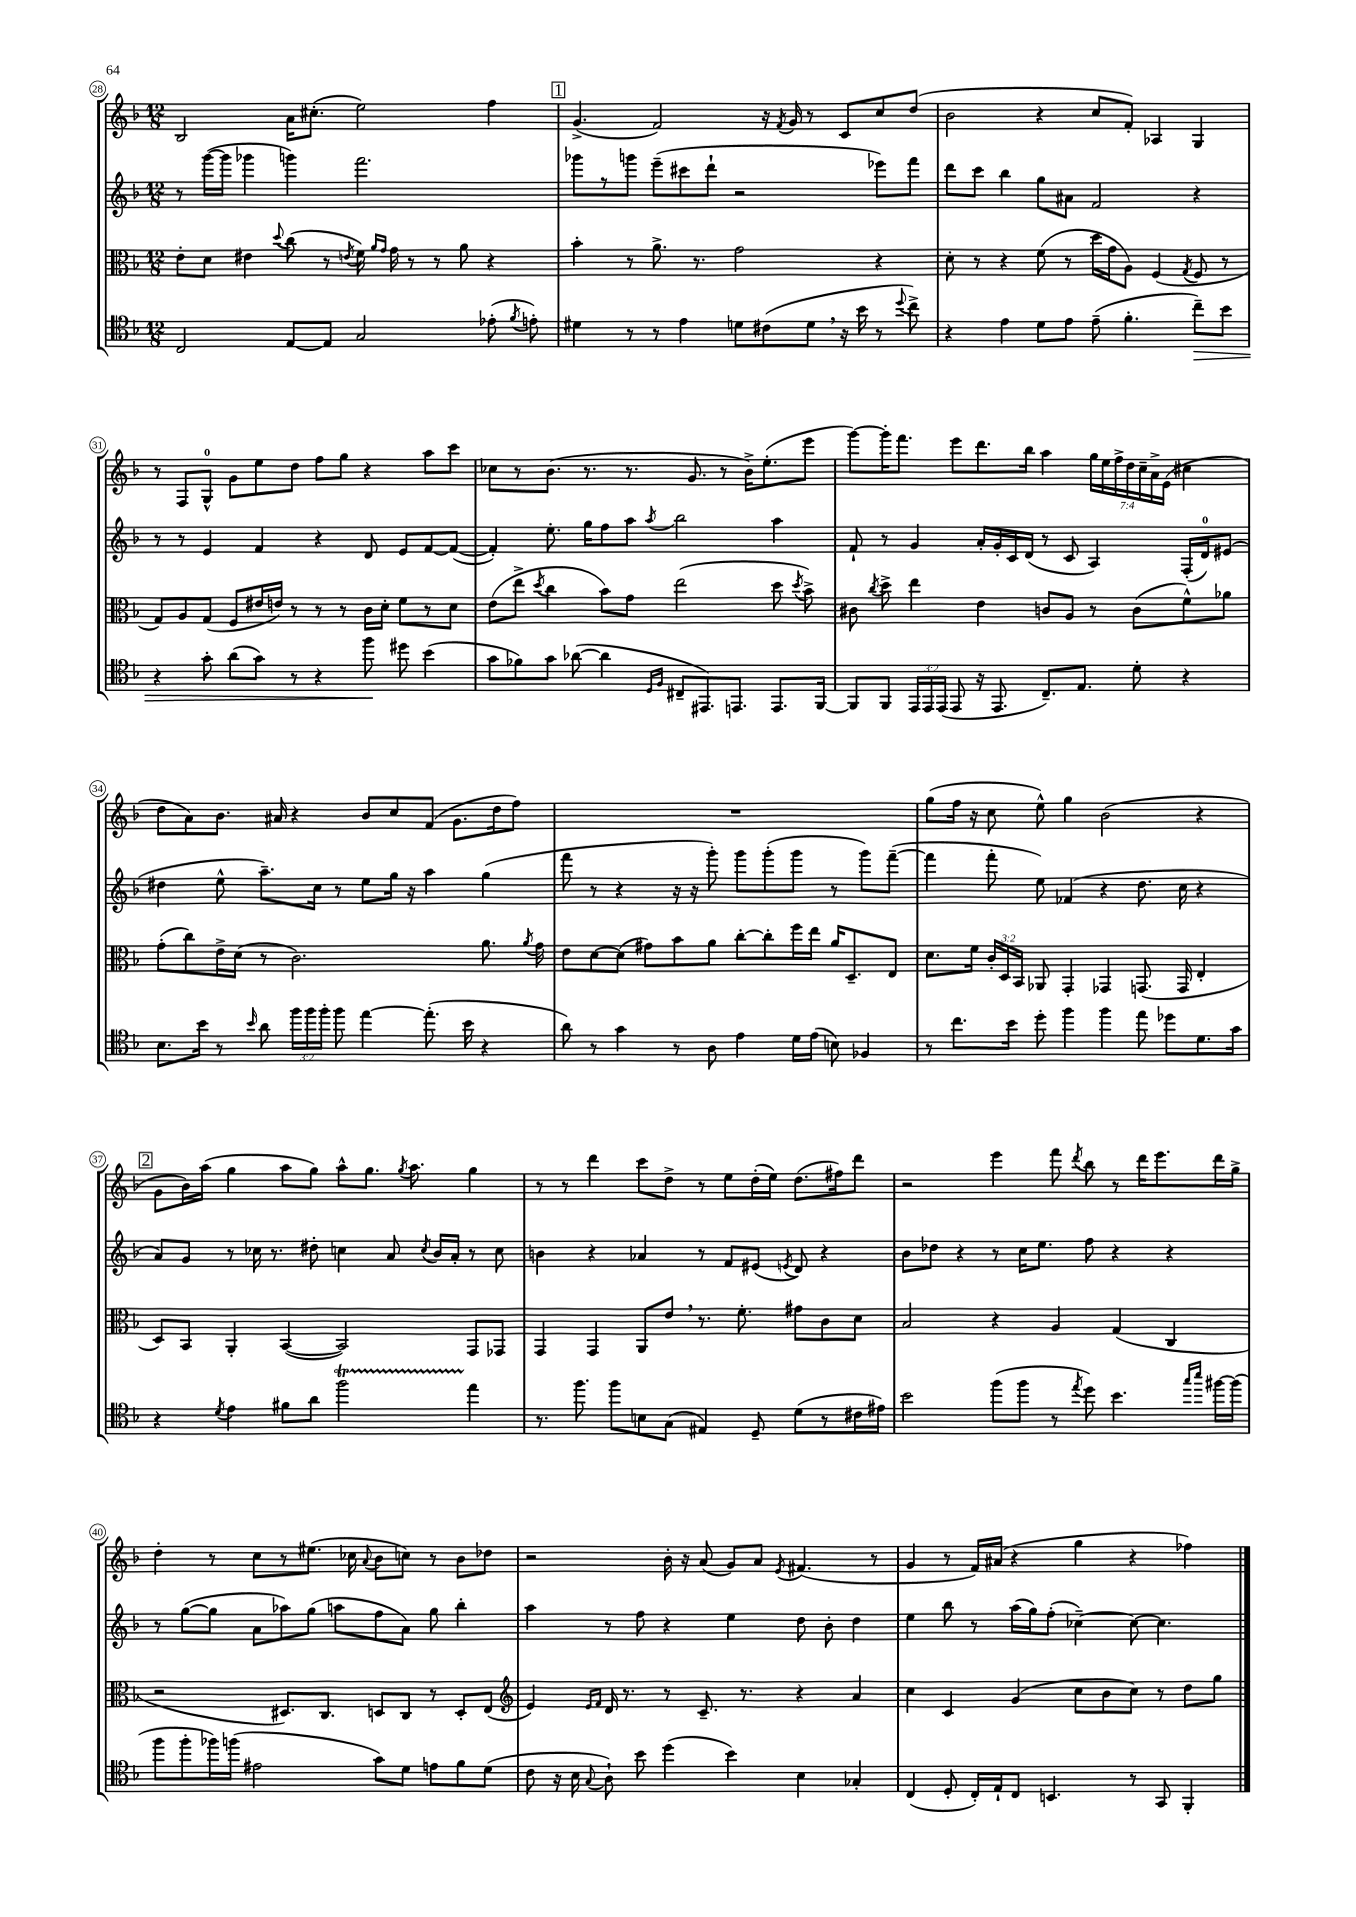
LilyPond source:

<<
\new StaffGroup <<
\new Staff = "s0" {
    \clef treble \key f \major \numericTimeSignature \time 12/8 \override Staff.TupletNumber.text = #tuplet-number::calc-fraction-text
    \autoBeamOff bes2 a'16[ cis''8.]-.( e''2) f''4 |
    \mark \markup { \box "1" } g'4.->( f'2) r16 \acciaccatura { f'8 } g'16 r8 c'8[ c''8 d''8]( |
    bes'2 r4 c''8[ f'8]-.) aes4 g4 |
    r8 f8[ g8]-0-^ g'8[ e''8 d''8] f''8[ g''8] r4 a''8[ c'''8] |
    ces''8[ r8 bes'8.]( r8. r8. g'8. r8 bes'16[->) e''8.-.( e'''8] |
    g'''8[~) g'''16-. f'''8.] e'''8[ d'''8. bes''16] a''4 \tuplet 7/4 { g''16[ e''16 f''16-> d''16 c''16-- a'16-> e'16]( } cis''4 |
    d''8[ a'8) bes'8.] ais'16 r4 bes'8[ c''8 f'8]( g'8.[ d''16 f''8]) |
    R1. |
    g''8[( f''16] r16 c''8 e''8-^) g''4 bes'2( r4 |
    \mark \markup { \box "2" } g'8[ bes'16) a''16]( g''4 a''8[ g''8]) a''8[-^ g''8.] \acciaccatura { g''8 } a''8. g''4 |
    r8 r8 d'''4 c'''8[ d''8]-> r8 e''8[ d''16-.( e''16]) d''8.[( fis''16) d'''8] |
    r2 e'''4 f'''8 \acciaccatura { d'''8 } bes''8 r8 d'''16[ e'''8. d'''16 g''16]-> |
    d''4-. r8 c''8[ r8 eis''8.]( ces''16 \appoggiatura { a'8 } bes'8[ c''8]) r8 bes'8[ des''8] |
    r2 bes'16-. r16 a'8( g'8[) a'8] \acciaccatura { e'8 } fis'4.( r8 |
    g'4 r8 f'16[) ais'16]( r4 g''4 r4 fes''4) \bar "|." |
}
\new Staff = "s1" {
    \clef treble \key f \major \numericTimeSignature \time 12/8
    \autoBeamOff r8 g'''16[~( g'''16] ges'''4 g'''4) f'''2. |
    \mark \markup { \box "1" } ges'''8[ r8 g'''8] e'''8[--( cis'''8 d'''8]-! r2 ees'''8[) f'''8] |
    d'''8[ c'''8] bes''4 g''8[ ais'8] f'2 r4 |
    r8 r8 e'4 f'4 r4 d'8 e'8[ f'8~ f'8]~( |
    f'4-.) e''8.-. g''16[ f''8 a''8] \acciaccatura { a''8 } bes''2 a''4 |
    f'8-! r8 g'4 a'16[-. g'16-. c'16 d'16]( r8 c'8 a4) f16[-.( d'16-0) eis'8]( |
    dis''4 e''8-^ a''8.[--) c''16] r8 e''8[ g''16] r16 a''4 g''4( |
    f'''8 r8 r4 r16 r16 g'''8-.) g'''8[ g'''8-.( g'''8] r8 g'''8[) f'''8]~--( |
    f'''4 f'''8-. e''8) fes'4( r4 d''8. c''16 r4 |
    \mark \markup { \box "2" } a'8[) g'8] r8 ces''16 r8. dis''8-. c''4 a'8 \acciaccatura { c''8 } bes'16[ a'16]-. r8 c''8 |
    b'4 r4 aes'4 r8 f'8[ eis'8]( \acciaccatura { e'8 } d'8) r4 |
    bes'8[ des''8] r4 r8 c''16[ e''8.] f''8 r4 r4 |
    r8 g''8[~( g''8] a'8[ aes''8) g''8]( a''8[ f''8 a'8]) g''8 bes''4-. |
    a''4 r8 f''8 r4 e''4 d''8 bes'8-. d''4 |
    e''4 bes''8 r8 a''16[( g''16) f''8]-.( ces''4~--) ces''8~ ces''4. \bar "|." |
}
\new Staff = "s2" {
    \clef alto \key f \major \numericTimeSignature \time 12/8 \override Staff.TupletNumber.text = #tuplet-number::calc-fraction-text
    \autoBeamOff e'8[-. d'8] eis'4 \appoggiatura { d''8 } c''8( r8 \acciaccatura { e'8 } f'16) \grace { a'16[ g'16] } g'16 r8 r8 a'8 r4 |
    \mark \markup { \box "1" } bes'4-. r8 a'8.-> r8. g'2 r4 |
    d'8-. r8 r4 f'8( r8 d''16[ g'16 a8]) f4( \acciaccatura { g8 } f8 r8 |
    g8[) a8 g8]( f8[ eis'16 e'16]) r8 r8 r8 c'16[ d'16]-. f'8[ r8 d'8] |
    e'8[( e''8]-> \acciaccatura { d''8 } c''4 bes'8[) g'8] e''2( d''8 \acciaccatura { d''8 } bes'8->) |
    cis'8 \acciaccatura { c''8 } d''8-> e''4 e'4 c'8[ a8] r8 c'8[( f'8-^) aes'8] |
    g'8[-.( c''8) e'16-> d'16]( r8 c'2.) a'8. \acciaccatura { a'8 } g'16 |
    e'8[ d'8~ d'8]( gis'8[) bes'8 a'8] c''8[~-. c''8-. f''16 e''16] a'16[ d8.-- e8] |
    d'8.[ f'16] \tuplet 3/2 { c'16[-. d16 bes,16] } aes,8 g,4-. ges,4 g,8.( g,16 e4-. |
    \mark \markup { \box "2" } d8[) bes,8] a,4-. bes,4~( bes,2) g,8[ ges,8] |
    g,4 g,4 a,8[ e'8] \breathe r8. f'8.-. gis'8[ c'8 d'8] |
    bes2 r4 a4 g4( c4 |
    r2 dis8.[) c8.] d8[ c8] r8 d8[-. e8]( |
    \clef treble e'4) \grace { e'16[ f'16] } d'16 r8. r8 c'8.-- r8. r4 a'4 |
    c''4 c'4 g'4( c''8[ bes'8 c''8]) r8 d''8[ g''8] \bar "|." |
}
\new Staff = "s3" {
    \clef tenor \key f \major \numericTimeSignature \time 12/8 \override Staff.TupletNumber.text = #tuplet-number::calc-fraction-text
    \autoBeamOff c2 e8[~ e8] g2 ees'8-.( \acciaccatura { f'8 } e'8-.) |
    \mark \markup { \box "1" } dis'4 r8 r8 e'4 d'8[ cis'8( d'8] \breathe r16 bes'16 r8 \appoggiatura { d''8 } c''8->) |
    r4 e'4 d'8[ e'8] e'8--( f'4.-. c''8[--\>) bes'8] |
    r4 g'8-. a'8[( g'8]) r8 r4 f''8\! dis''8 bes'4( |
    g'8[ fes'8) g'8] aes'8~( aes'4 \grace { d16[ f16] } cis8[-- eis,8.) e,8.] e,8.[ f,16]~ |
    f,8[ f,8] \tuplet 3/2 { e,16[ e,16 e,16]( } e,8 r16 e,8. c8.[--) e8.] d'8-. r4 |
    bes8.[ bes'16] r8 \grace { bes'16 } a'8 \tuplet 3/2 { f''16[ f''16 f''16]-. } f''8 e''4~ e''8.-.( bes'16 r4 |
    a'8) r8 g'4 r8 a8 e'4 d'16[ e'16]( b8) fes4 |
    r8 c''8.[ bes'16] d''8-. f''4 f''4 e''8 des''8[ d'8. g'16] |
    \mark \markup { \box "2" } r4 \acciaccatura { d'8 } e'4 fis'8[ a'8] f''2\startTrillSpan e''4\stopTrillSpan |
    r8. f''8. f''8[ b8 g8]( eis4) d8-- d'8[( r8 cis'16 eis'16]) |
    bes'2 f''8[( f''8] r8 \acciaccatura { e''8 } d''8) bes'4. \grace { g''16[ bes''16] } fis''16[~ fis''16]( |
    f''8[ f''8-. fes''16) f''16]( eis'2 g'8[) d'8] e'8[ f'8 d'8]( |
    c'8 r16 bes16 \appoggiatura { g8 } a8-!) bes'8 d''4( bes'4) bes4 ges4-. |
    c4( d8-. c16[-.) e16-! c8] b,4. r8 g,8 f,4-. \bar "|." |
}
>>
>>
\layout { \context { \Score currentBarNumber = #28 \override BarNumber.stencil = #(make-stencil-circler 0.1 0.3 ly:text-interface::print) } }
